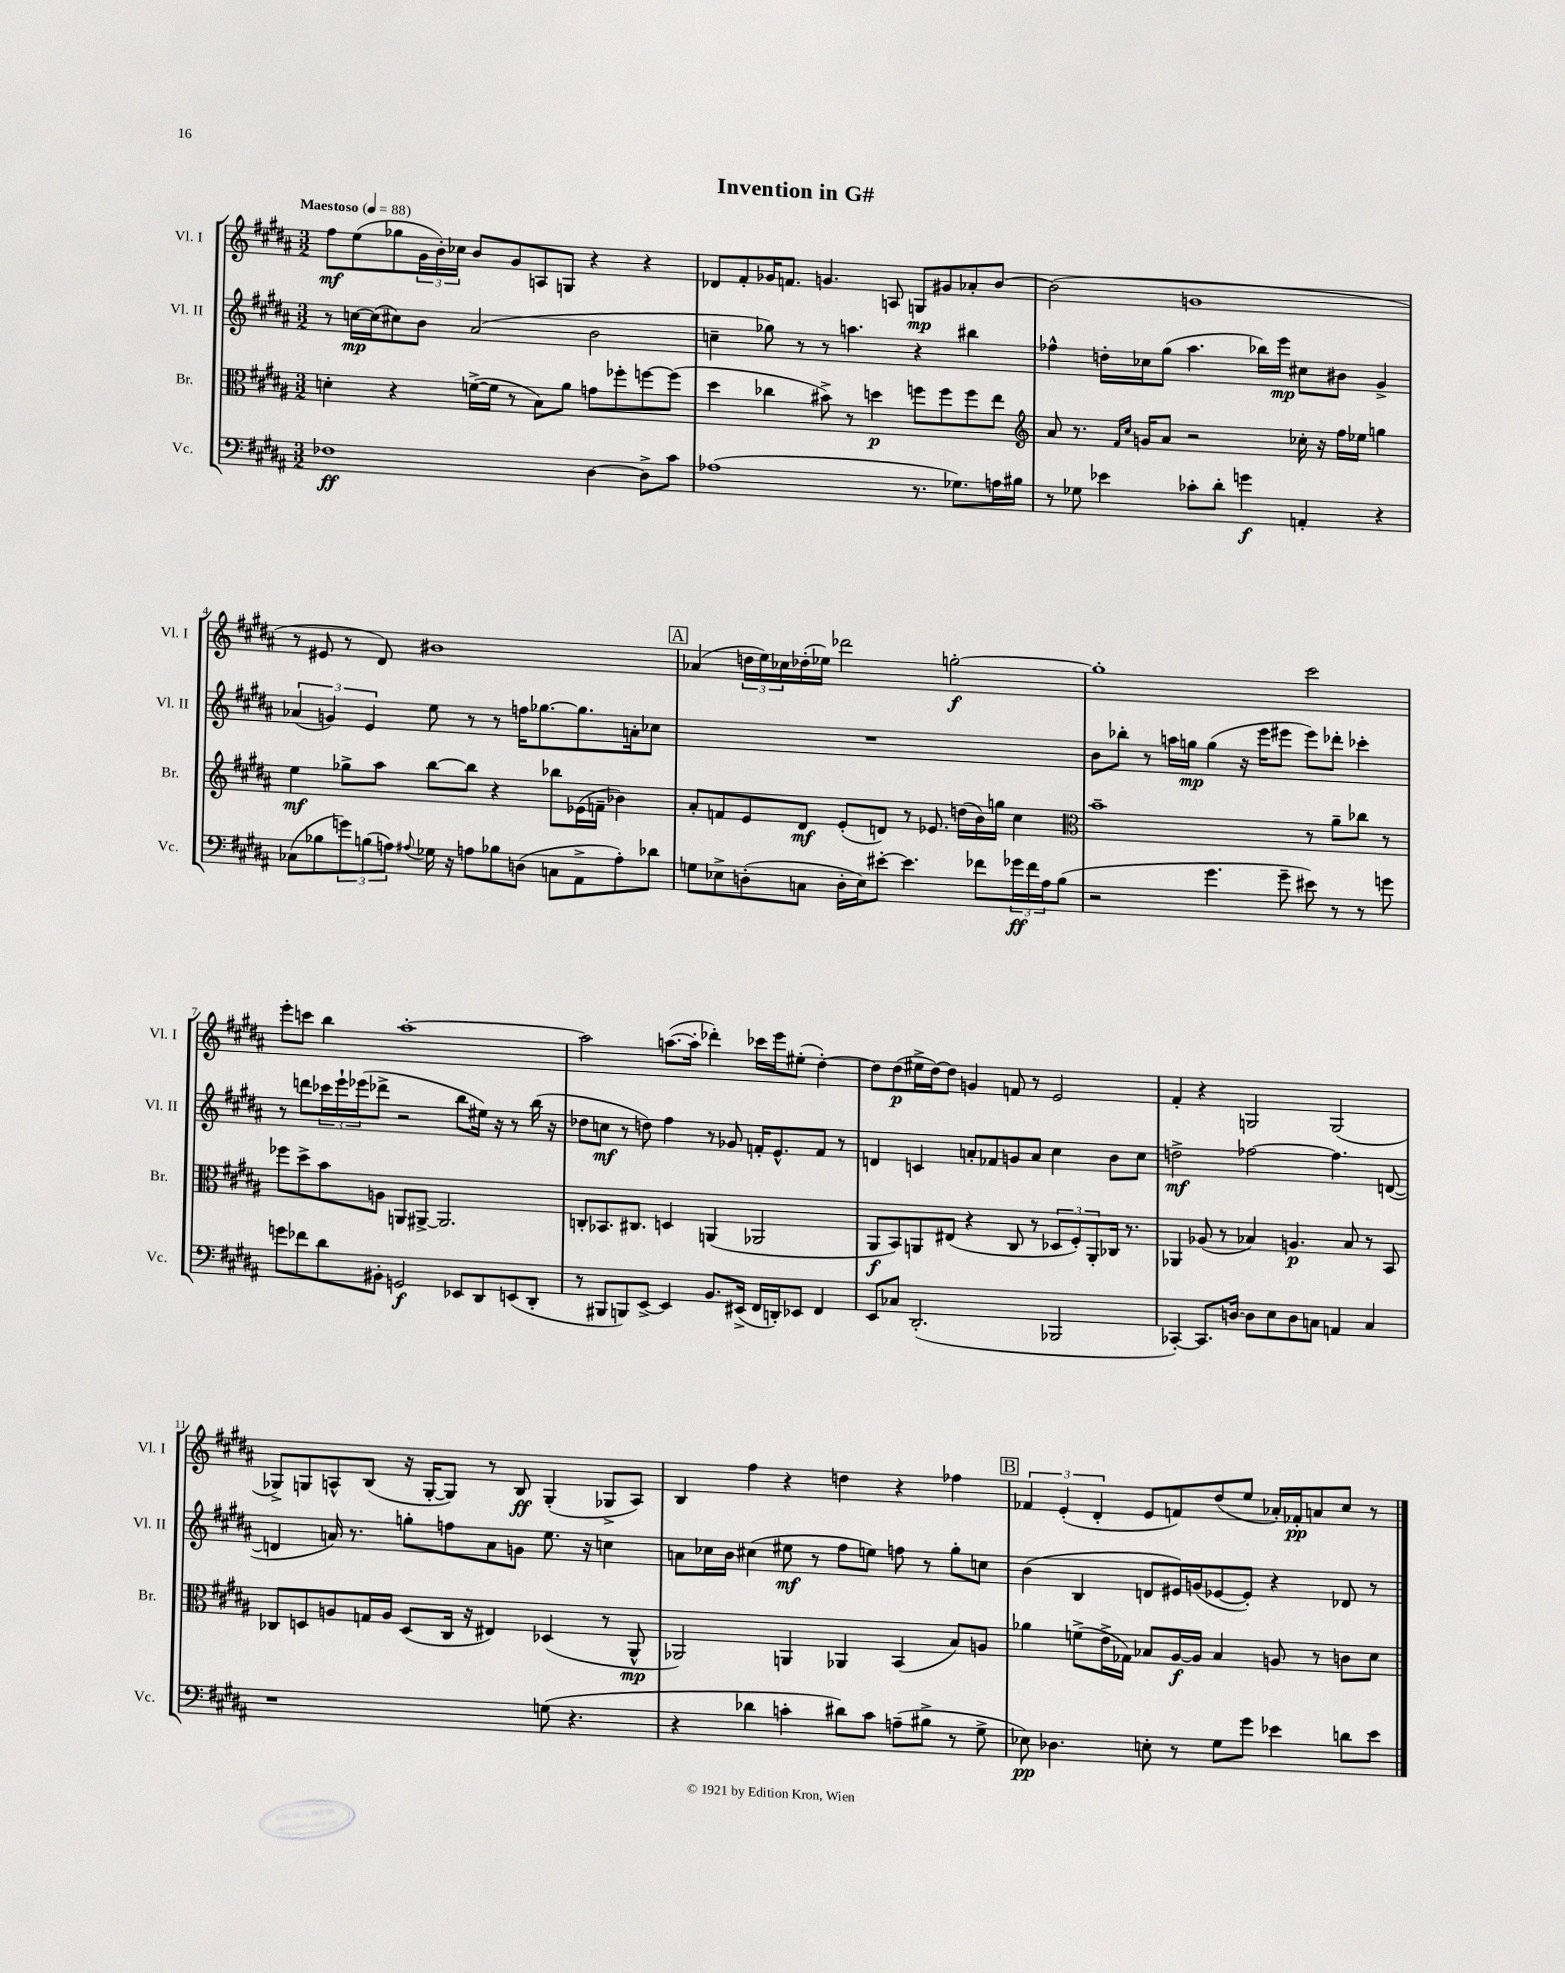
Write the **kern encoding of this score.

**kern	**kern	**kern	**kern
*staff4	*staff3	*staff2	*staff1
*clefF4	*clefC3	*clefG2	*clefG2
*k[f#c#g#d#a#]	*k[f#c#g#d#a#]	*k[f#c#g#d#a#]	*k[f#c#g#d#a#]
*M3/2	*M3/2	*M3/2	*M3/2
*MM88	*MM88	*MM88	*MM88
1F-	4d'	8r	8ff#
.	.	[16cc	(8ee
.	.	(16cc]	.
.	4r	8cc#)	8gg-
.	.	8b	24g#
.	.	.	24b')
.	.	.	24cc-
.	([16f^	(2a#	8b
.	16f]	.	.
.	8r	.	8g#
.	8B)	.	8A
.	8a#	.	8G
[4D#	8g	2b	4r
.	8ff-'	.	.
8D#^]	[8ff	.	4r
8c#	(8ff]	.	.
=	=	=	=
(1A-	4dd#	4cc~	8d-
.	.	.	8f#'
.	4cc-	8gg-)	16g-
.	.	.	8.f
.	.	8r	.
.	8b#^)	8r	4.g
.	8r	4.aa	.
.	4dd	.	.
.	.	.	8A
8.r	8ff	4r	8G
.	8ff	.	8g#
8.G-)	.	.	.
.	8ff	4bb#	8a-'
16A	8ee	.	[8b
16B#	.	.	.
=	=	=	=
*	*clefG2	*	*
8r	8a#	4ff-^^	(2b]
8G-	8.r	.	.
4e-	.	16dd'	.
.	16qqf#	.	.
.	16qqcc#	.	.
.	16g	16cc-	.
.	8a#	(8gg#	.
8c-'	2r	4.aa#	1g
8d#'	.	.	.
4g	.	.	.
.	.	16bb-)	.
.	.	16eee	.
4AA'	16cc-'	8cc#	.
.	16r	.	.
.	16ff#	8b#	.
.	16ee-	.	.
4r	4gg	4g#^	.
=	=	=	=
(8C-	4ee	(6a-	8r
8B-	.	.	8e#
.	.	6g)	.
12g)	8gg-^	.	8r
(12B	.	6e	.
.	8aa#	.	8d#)
12A)	.	.	.
8qqA#	.	.	.
16G-	[8bb	8ee	1b#
16r	.	.	.
8A	8bb]	8r	.
8B-	4r	8r	.
(8D	.	16ff	.
.	.	[8.gg-	.
8C	8bb-	.	.
8AA#^	(16e-	8.gg-]	.
.	16f~	.	.
8A')	4b-)	.	.
.	.	16a'	.
8d-	.	8cc-	.
=	=	=	=
8G	8a#'	1.r	(4a-
8E-^	8f	.	.
(8D'	8e	.	24dd
.	.	.	24ee)
.	.	.	24cc-
8C	8d#	.	(16dd-'
.	.	.	16ee-)
16D'	(8e'	.	2ddd-
16E-)	.	.	.
[8e#'	8d)	.	.
4.e#]	8r	.	.
.	8.e-	.	.
.	.	.	[2gg'
.	(16dd	.	.
8f-	16b)	.	.
.	16gg	.	.
24g-	4cc#	.	.
24f-	.	.	.
24A#	.	.	.
(8B	.	.	.
=	=	=	=
*	*clefC3	*	*
2r	1b~	8b	1gg']
.	.	8bb-'	.
.	.	8r	.
.	.	16aa	.
.	.	16gg	.
4.g#	.	(4gg	.
.	.	16r	.
.	.	16eee	.
8g#~	.	8eee#	.
8e#)	8r	8eee#)	2ccc#
8r	8a#~	8ddd-'	.
8r	8cc-	4ccc-'	.
8g	8r	.	.
=	=	=	=
8g	8ff-	8r	8eee'
8f-	8dd#^	8ddd	8ccc
8d#	8b	24ccc-	4bb
.	.	24eee`	.
.	.	(24eee-	.
8BB#'	8A	8ddd-^	.
2GG	8AA	2r	[1aa#'
.	[8AA#^	.	.
.	2.AA#]	.	.
8EE-	.	8bb	.
8DD#	.	16ee#)	.
.	.	16r	.
(8EE	.	8r	.
8DD#'	.	(16bb	.
.	.	16r	.
=	=	=	=
8r	8C'	8dd-	2aa#]
8BBB#	8.BB-	8cc	.
8BBB)	.	8r	.
.	8.C#	.	.
[8EE^	.	8dd)	.
4EE]	4D	4ff#	([8.aa
.	.	.	16aa']
8.BB	(4AA	8r	4ddd-')
.	.	8g-	.
(16EE#^	.	.	.
16FF#	2AA-	16f'	16ccc-
16DD')	.	8.e^^	16eee
8EE-	.	.	(8ee#'
4FF#	.	8f	[4dd#')
.	.	8r	.
=	=	=	=
8EE	8AA#	4d	8dd#]
8C-	8BB)	.	(8dd#
(2.DD#'	8AA	4c	16ee#^
.	.	.	[16dd#)
.	(8E#	.	8dd#]
.	4r	8a'	4g
.	.	8f-	.
.	8C#	8g	8f
.	8r	8a	8r
2BBB-	12D-	4cc#	2e
.	12F#')	.	.
.	12AA'	.	.
.	16C-	8b	.
.	8.r	.	.
.	.	8cc#	.
=	=	=	=
[4CC-')	4AA-	2dd^	4f#'
8.CC-]	(8A-	.	4r
.	8r	.	.
[16D	.	.	.
8D]	4B-)	[2ff-	2G
8E	.	.	.
8D	4.A	.	.
8C	.	.	.
4AA	.	4.ff-]	(2G
.	8B-	.	.
4C	8r	.	.
.	8BB	([8d	.
=	=	=	=
1r	8C-	4d]	8G-^)
.	8D	.	8G
.	8A	16a)	8A^^
.	.	8.r	.
.	16G	.	(8B
.	16A	.	.
.	(8D	8gg'	16r
.	.	.	[16G'
.	16C-	8ff	8G])
.	16r	.	.
.	4E#)	8a	8r
.	.	8g	8B
(8G	(4D-	8.ee	(4G'
4.r	.	.	.
.	.	16r	.
.	8r	4cc	8G-^
.	8AA#^^	.	8A)
=	=	=	=
4r	2AA-)	8a	4B
.	.	16cc-	.
.	.	16b	.
4d-	.	(4cc#	4ff#
4c'	4AA	8ee#	4r
.	.	8r	.
8d#)	4AA-	8ff#	4dd
8c	.	8ee)	.
(8A~	(4BB	8ff	4r
8B#^	.	8r	.
8r	8B)	8gg#'	4ff-
8G#^	8A	8cc	.
=	=	=	=
8E-)	4a-	(4b	6f-
4.D-	.	.	.
.	.	.	(6e'
.	(8f^	4B	.
.	.	.	6d#'
.	16e^	.	.
.	16G-)	.	.
8E'	8B-	8d	8e
8r	[16A#	16e#)	8f)
.	16A#]	(16g	.
8G#	4B-	[8e-	(8dd#
8g#	.	8e-'])	8ee
4e-	8A	4r	16a-')
.	.	.	16f-'
.	8r	.	8a
8d	8c	8d-	8cc#
8e-	8d#	8r	8r
==	==	==	==
*-	*-	*-	*-
